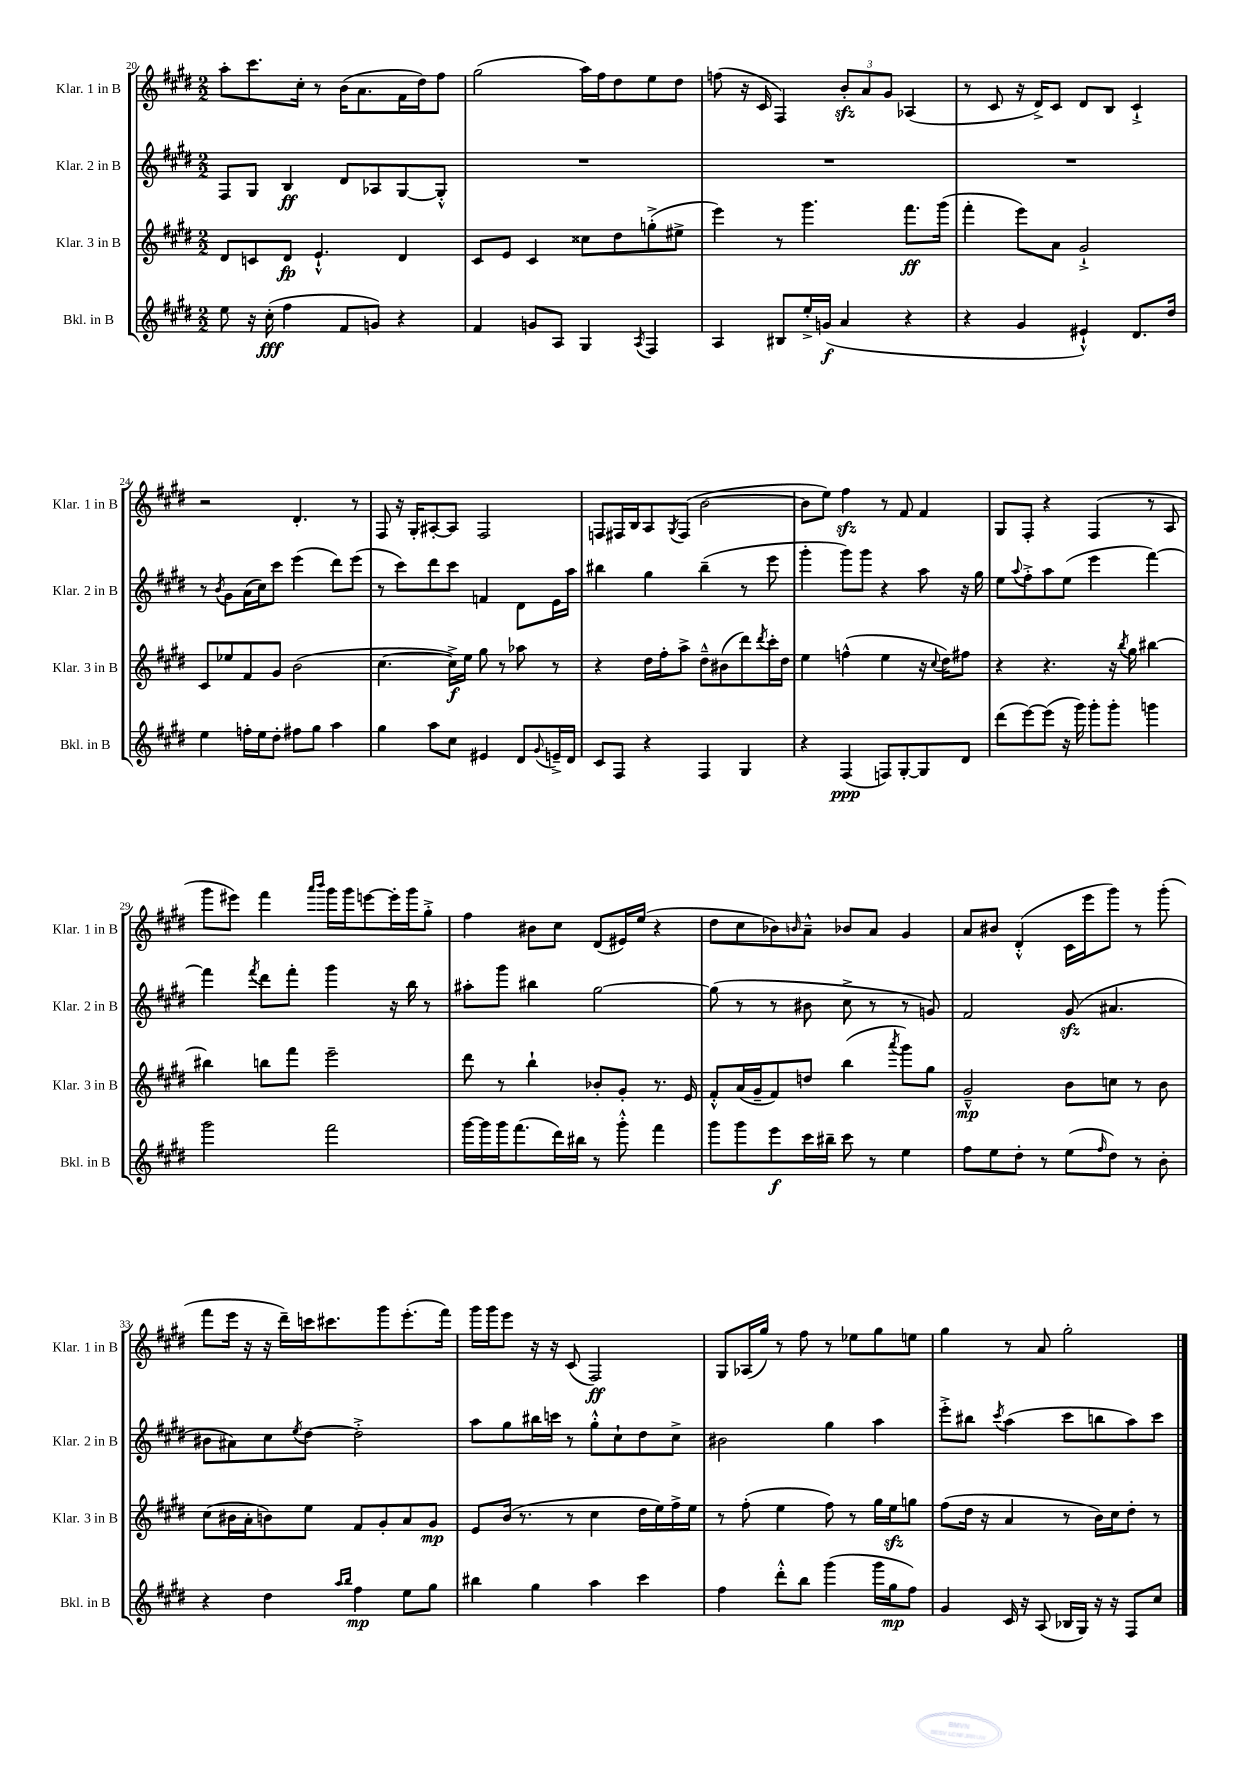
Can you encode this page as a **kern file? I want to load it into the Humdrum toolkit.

**kern	**kern	**kern	**kern
*staff4	*staff3	*staff2	*staff1
*clefG2	*clefG2	*clefG2	*clefG2
*k[f#c#g#d#]	*k[f#c#g#d#]	*k[f#c#g#d#]	*k[f#c#g#d#]
*M2/2	*M2/2	*M2/2	*M2/2
8ee	8d#	8F#	8aa'
16r	8c	8G#	8.ccc#
(16cc#'	.	.	.
4ff#	8d#	4B	.
.	.	.	16cc#'
.	4.e`^^	.	8r
8f#	.	8d#	(16b
.	.	.	8.a
8g)	.	8A-	.
4r	4d#	[8G#	16f#
.	.	.	16dd#)
.	.	8G#'^^]	8ff#
=	=	=	=
4f#	8c#	1r	(2gg#
.	8e	.	.
8g	4c#	.	.
8A	.	.	.
4G#	8cc##	.	16aa)
.	.	.	16ff#
.	8dd#	.	8dd#
8qA	.	.	.
4F#	(8gg'^	.	8ee
.	8ee#^	.	8dd#
=	=	=	=
4A	4eee)	1r	(8ff
.	.	.	16r
.	.	.	16c#
8B#	8r	.	4F#)
16ee'^	4.ggg#	.	.
(16g	.	.	.
4a	.	.	12b'
.	.	.	12a
.	.	.	12g#
4r	8.fff#	.	(4A-
.	(16ggg#	.	.
=	=	=	=
4r	4fff#'	1r	8r
.	.	.	8c#
4g#	8eee)	.	16r
.	.	.	16d#^)
.	8a	.	8c#
4e#`^^)	2g#`^	.	8d#
.	.	.	8B
8.d#	.	.	4c#`^
16dd#	.	.	.
=	=	=	=
4ee	8c#	8r	2r
.	.	8qb	.
.	8ee-	8g#	.
16ff'	8f#	(16a	.
16ee	.	16cc#)	.
8dd#'	8g#	8ccc#	.
8ff#	(2b	(4eee	4.d#'
8gg#	.	.	.
4aa	.	8ddd#)	.
.	.	(8eee	8r
=	=	=	=
4gg#	[4.cc#	8r	8F#
.	.	8ccc#)	16r
.	.	.	16G#'
8aa	.	8ddd#	[8A#'
8cc#	16cc#^])	8ccc#	8A#]
.	16ee	.	.
4e#	8gg#	4f	2F#
.	8r	.	.
8d#	8aa-	8d#	.
8qqg#	.	.	.
16e~^	8r	16e	.
16d#	.	16aa	.
=	=	=	=
8c#	4r	4bb#	8F
8F#	.	.	16F#
.	.	.	16B
4r	16dd#	4gg#	8A
.	16ff#'	.	.
.	.	.	8qG#
.	8aa^	.	(8F#
4F#	8dd#~^^	(4bb#~	[2b
.	(8b#	.	.
4G#	8ddd#)	8r	.
.	8qddd#	.	.
.	16ccc#'	8eee	.
.	16dd#	.	.
=	=	=	=
4r	4ee	4ggg#'	8b]
.	.	.	8ee)
(4F#	(4ff^^	8ggg#)	4ff#
.	.	8ggg#	.
8F)	4ee	4r	8r
[8G#'	.	.	8f#
8G#]	16r	8aa	4f#
.	8qqcc#	.	.
.	16dd#)	.	.
8d#	8ff#	16r	.
.	.	16gg#	.
=	=	=	=
(8ddd#	4r	8ee	8G#
.	.	8qqaa	.
[8eee)	.	8ff#'^	8F#'
(8eee]	4.r	8aa	4r
16r	.	(8ee	.
16ggg#)	.	.	.
8ggg#'	.	4eee	(4F#
8ggg#'	16r	.	.
.	8qbb	.	.
.	16gg#	.	.
4ggg	[4bb#	[4fff#)	8r
.	.	.	8A
=	=	=	=
2ggg#	4bb#]	4fff#]	8ggg#
.	.	.	8eee#)
.	.	8qfff#	.
.	8bb	8ddd#	4fff#
.	8fff#	8fff#'	.
.	.	.	16qqaaa
.	.	.	16qqbbb
2fff#	2eee~	4ggg#	16ggg#
.	.	.	16ggg#
.	.	.	[8eee
.	.	16r	16eee']
.	.	16bb	16ggg#
.	.	8r	8gg#'^
=	=	=	=
[16ggg#	8ddd#	8aa#'	4ff#
16ggg#]	.	.	.
16ggg#	8r	8ggg#	.
(8.fff#	.	.	.
.	4bb`	4bb#	8b#
16ddd#)	.	.	8cc#
16bb#	.	.	.
8r	8b-'	[2gg#	(8d#
8ggg#'^^	8g#'	.	16e#)
.	.	.	(16ee
4fff#	8.r	.	4r
.	16e	.	.
=	=	=	=
8ggg#	8f#'^^	(8gg#]	8dd#
8ggg#	(16a	8r	8cc#
.	16g#~	.	.
8eee	8f#)	8r	8b-)
.	.	.	16qqb
16ccc#	8dd	8b#	8a~^^
16bb#~	.	.	.
8ccc#	(4bb	8cc#^	8b-
8r	.	8r	8a
.	8qaaa	.	.
4ee	8ggg#)	8r	4g#
.	8gg#	8g)	.
=	=	=	=
8ff#	2g#~^^	2f#	8a
8ee	.	.	8b#
8dd#'	.	.	(4d#'^^
8r	.	.	.
(8ee	8b	(8g#	16c#
.	.	.	16eee
16qqff#	.	.	.
8dd#)	8cc	4.a#	8ggg#)
8r	8r	.	8r
8b'	8b	.	(8ggg#'
=	=	=	=
4r	(8cc#	8b#	8fff#
.	16b#	8a#)	16eee
.	16a'	.	16r
4dd#	8b)	8cc#	16r
.	.	.	16ddd#~)
.	.	8qee	.
.	8ee	[8dd#	16ccc
.	.	.	8.ccc#
16qqaa	.	.	.
16qqbb	.	.	.
4ff#	8f#	2dd#'^]	.
.	8g#'	.	8ggg#
8ee	8a	.	(8.eee'
8gg#	8g#	.	.
.	.	.	16fff#)
=	=	=	=
4bb#	8e	8aa	16ggg#
.	.	.	16ggg#
.	(16b	8gg#	8eee
.	8.r	.	.
4gg#	.	16bb#	16r
.	.	16ccc	16r
.	8r	8r	(8c#
4aa	4cc#	8gg#'^^	2F#)
.	.	8cc#`	.
4ccc#	16dd#	8dd#	.
.	16ee)	.	.
.	16ff#^	8cc#^	.
.	16ee	.	.
=	=	=	=
4ff#	8r	2b#	8G#
.	(8ff#'	.	(16A-
.	.	.	16gg#)
8ddd#'^^	4ee	.	8r
8bb	.	.	8ff#
(4ggg#	8ff#)	4gg#	8r
.	8r	.	8ee-
16ggg#	16gg#	4aa	8gg#
16gg#	16ee	.	.
8ff#)	8gg	.	8ee
=	=	=	=
4g#	(8ff#	8eee'^	4gg#
.	16dd#	8bb#	.
.	16r	.	.
.	.	8qccc#	.
16c#	4a	(4aa	8r
16r	.	.	.
(8A	.	.	8a
16B-	8r	8ccc#	2gg#'
16G#)	.	.	.
16r	16b)	8bb	.
16r	16cc#	.	.
8F#	8dd#'	8aa)	.
8cc#	8r	8ccc#	.
==	==	==	==
*-	*-	*-	*-
